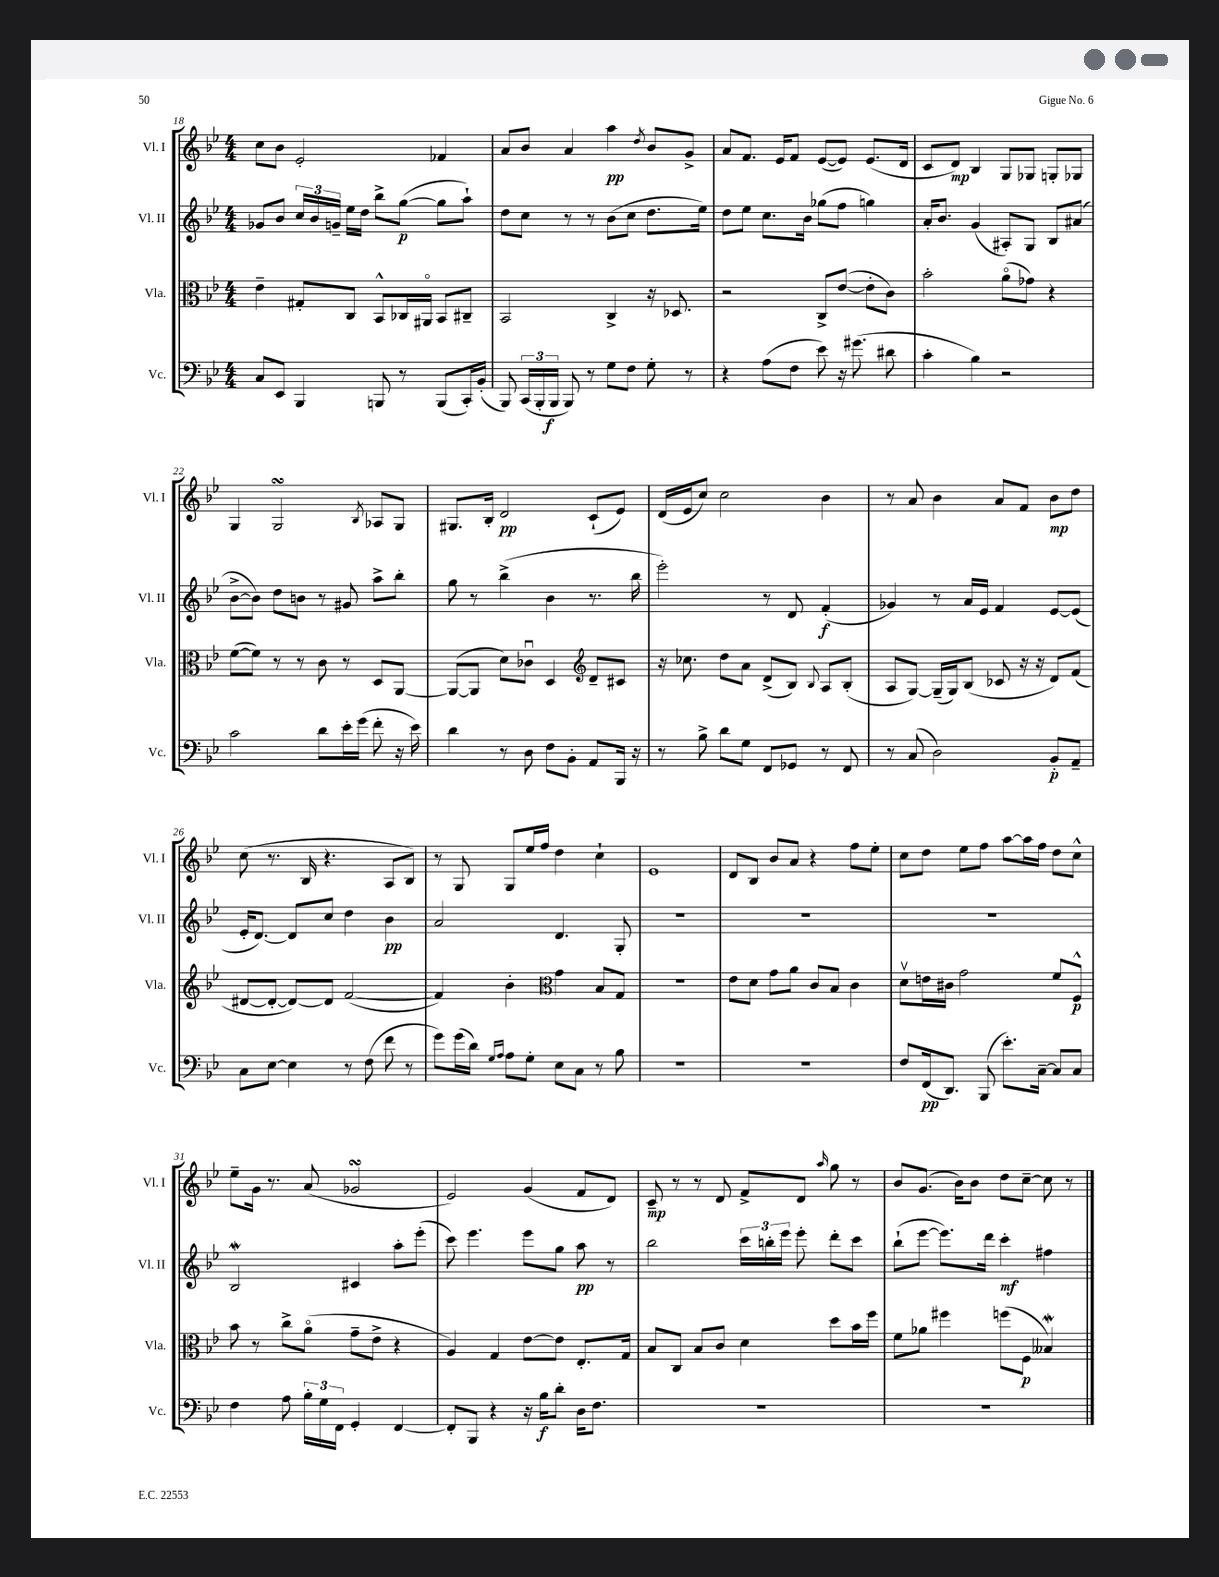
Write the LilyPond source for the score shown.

<<
\new StaffGroup <<
\new Staff = "s0" \with { instrumentName = "Vl. I" shortInstrumentName = "Vl. I" } {
    \clef treble \key bes \major \numericTimeSignature \time 4/4
    \autoBeamOff c''8[ bes'8] ees'2-. fes'4 |
    a'8[ bes'8] a'4 a''4\pp \acciaccatura { d''8 } bes'8[ g'8]-> |
    a'8[ f'8.] ees'16[ f'8] ees'8[~( ees'8]) ees'8.[( d'16] |
    c'8[ d'8]\mp) bes4 g8[ ges8] g8[-. ges8] |
    g4 g2\turn \acciaccatura { bes8 } aes8[ g8] |
    gis8.[ bes16]-. d'2\pp c'8[-!( ees'8]) |
    d'16[( ees'16 c''8]) c''2 bes'4 |
    r8 a'8 bes'4 a'8[ f'8] bes'8[\mp d''8] |
    c''8( r8. bes16 r4. a8[ bes8]) |
    r8 g8 g8[ ees''16 f''16] d''4 c''4-! |
    ees'1 |
    d'8[ bes8] bes'8[ a'8] r4 f''8[ ees''8]-. |
    c''8[ d''8] ees''8[ f''8] a''8[~ a''16 f''16] d''8[ c''8]-^ |
    ees''8[-- g'16] r8. a'8( ges'2\turn |
    ees'2) g'4( f'8[ d'8]) |
    c'8--\mp r8 r8 d'8 f'8[-> d'8] \grace { a''16 } g''8 r8 |
    bes'8[ g'8.]( bes'16[) bes'8] d''8[ c''8]~-- c''8 r8 \bar "|." |
}
\new Staff = "s1" \with { instrumentName = "Vl. II" shortInstrumentName = "Vl. II" } {
    \clef treble \key bes \major \numericTimeSignature \time 4/4
    \autoBeamOff ges'8[ bes'8] \tuplet 3/2 { c''16[ bes'16 g'16]-- } ees''16[ d''16] bes''8[-> g''8]~\p( g''8[ a''8]-!) |
    d''8[ c''8] r8 r8 bes'8[( c''8] d''8.[ ees''16]) |
    d''8[ ees''8] c''8.[ bes'16] ges''8[( f''8] g''4) |
    a'16[-. bes'8.] g'4( ais8[-.) g8] bes8[ ais'8]( |
    bes'8[~-> bes'8]) d''8[ b'8] r8 gis'8 a''8[-> bes''8]-. |
    g''8 r8 bes''4->( bes'4 r8. bes''16 |
    ees'''2-.) r8 d'8 f'4-.\f( |
    ges'4) r8 a'16[ ees'16] f'4 ees'8[~ ees'8]( |
    ees'16[-. d'8.]~) d'8[ c''8] d''4 bes'4\pp |
    a'2 d'4. g8-. |
    R1 |
    R1 |
    R1 |
    bes2\mordent cis'4 a''8[-. ees'''8]-.( |
    c'''8) ees'''4. ees'''8[ g''8] a''8\pp r8 |
    bes''2 \tuplet 3/2 { c'''16[ b''16-. ees'''16] } ees'''8-. d'''8[-. c'''8] |
    bes''8[-!( ees'''8]~ ees'''8.[) d'''16] c'''4-.\mf fis''4 \bar "|." |
}
\new Staff = "s2" \with { instrumentName = "Vla." shortInstrumentName = "Vla." } {
    \clef alto \key bes \major \numericTimeSignature \time 4/4
    \autoBeamOff ees'4-- gis8[-. c8] bes,8[-^ ces16 ais,16]\flageolet bes,8[ cis8]-- |
    bes,2 c4-> r16 des8. |
    r2 c8[-> ees'8]~( ees'8[-. c'8]) |
    bes'2-. a'8[\flageolet( ges'8]) r4 |
    f'8[~( f'8]) r8 r8 c'8 r8 d8[ a,8]~ |
    a,8[~( a,8] d'8[) ces'8]\downbow d4 \clef treble d'8[-- cis'8] |
    r16 ces''8. d''8[ a'8] d'8[->( bes8]) \appoggiatura { bes8 } a8[ bes8]-.( |
    a8[ g8]~) g16[--( g16) bes8]( ces'8 r16 r16 d'8[) f'8]( |
    dis'8[~ dis'8]~-. dis'8[~) dis'8] f'2~( |
    f'4) bes'4-. \clef alto g'4 bes8[ g8] |
    R1 |
    ees'8[ d'8] g'8[ a'8] c'8[ bes8] c'4 |
    d'8[\upbow e'16 cis'16] g'2 f'8[ f8]-^\p |
    bes'8 r8 c''8[-> a'8]\flageolet( g'8[-- ees'8]-> r4 |
    a4) g4 ees'8[~ ees'8] ees8.[-. g16] |
    bes8[ c8] bes8[ c'8] d'4 d''8[ bes'16 f''16] |
    f'8[ aes'8] fis''4 f''8[( f8]\p beses4\mordent) \bar "|." |
}
\new Staff = "s3" \with { instrumentName = "Vc." shortInstrumentName = "Vc." } {
    \clef bass \key bes \major \numericTimeSignature \time 4/4
    \autoBeamOff c8[ ees,8] bes,,4 b,,8 r8 b,,8[( c,16-.) bes,16]-.( |
    bes,,8) \tuplet 3/2 { c,16[( bes,,16-. bes,,16]\f } bes,,8) r8 g8[ f8] g8-. r8 |
    r4 a8[( f8] ees'8) r16 gis'8.( dis'8 |
    c'4-. bes4) r2 |
    c'2 d'8[ ees'16-. g'16]( f'8-. r16 ees'16) |
    d'4 r8 d8 f8[ bes,8]-. a,8[ bes,,16] r16 |
    r8 bes8-> d'8[ g8] f,8[ ges,8] r8 f,8 |
    r8 c8( d2) bes,8[-.\p a,8]-- |
    c8[ ees8]~ ees4 r8 f8( f'8 r8 |
    g'8[) g'16( d'16]) \grace { g16[ a16] } a8[ g8]-. ees8[ c8] r8 bes8 |
    R1 |
    R1 |
    f8[ f,16\pp( d,8.]) bes,,8( ees'8.[-.) c16]~-- c8[ c8] |
    f4 a8 \tuplet 3/2 { bes16[-. g16 f,16] } g,4-. f,4~ |
    f,8[-. bes,,8] r4 r16 bes16[\f d'8]-. d16[ f8.] |
    R1 |
    R1 \bar "|." |
}
>>
>>
\layout { \context { \Score currentBarNumber = #18 } }
